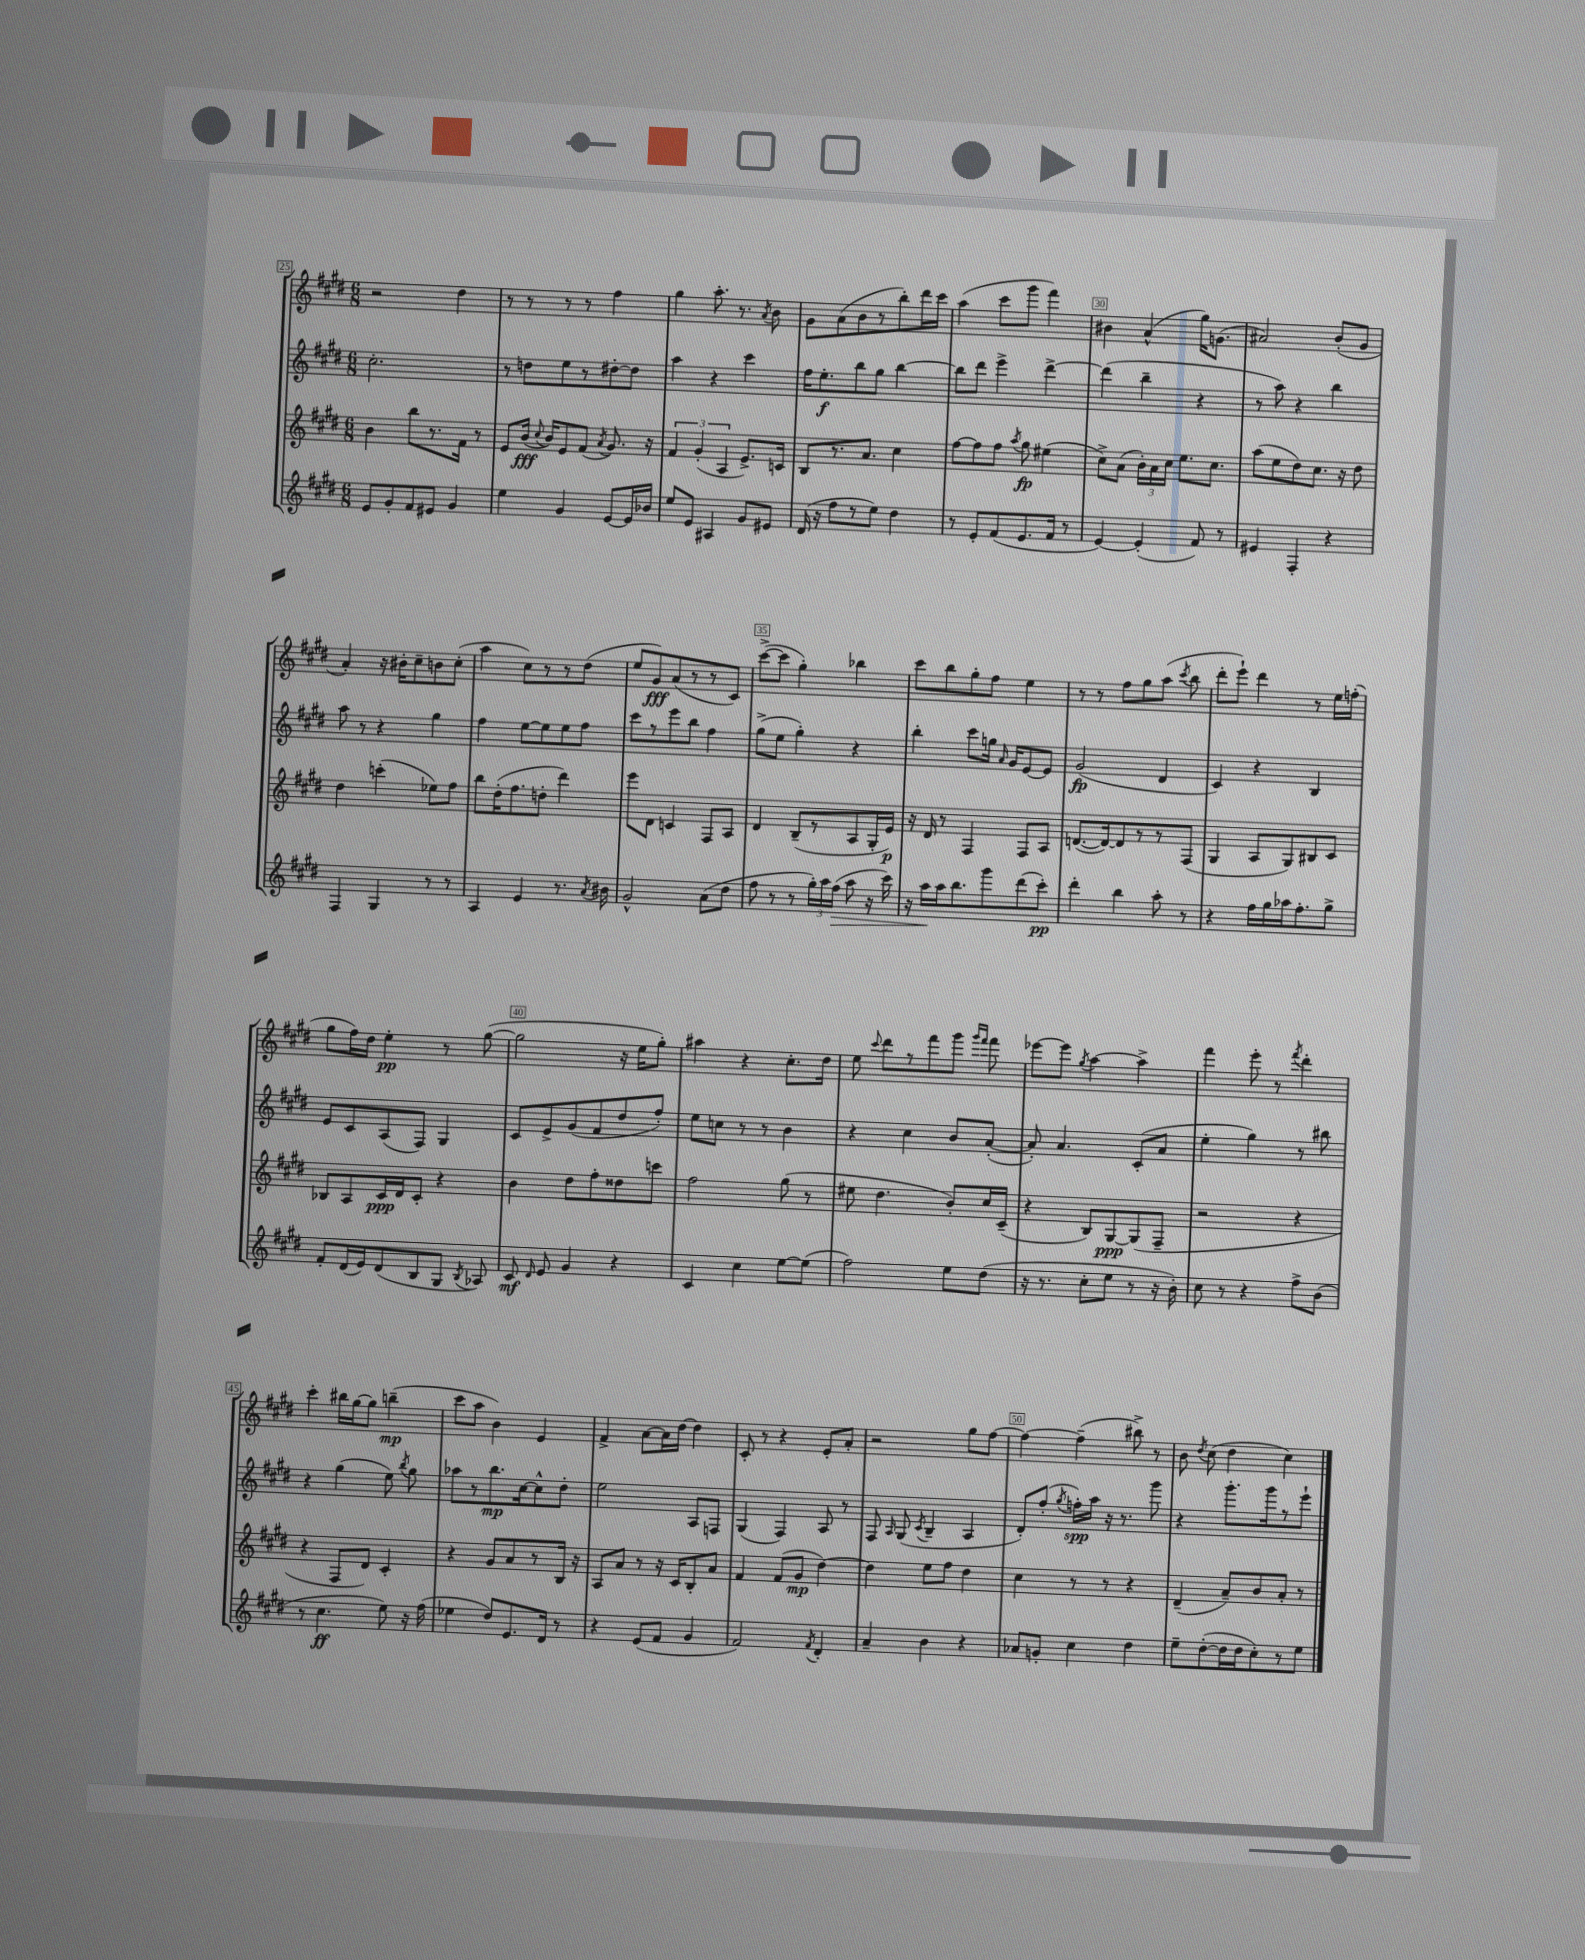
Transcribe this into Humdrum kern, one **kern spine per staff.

**kern	**dynam	**kern	**dynam	**kern	**dynam	**kern	**dynam
*part4	*part4	*part3	*part3	*part2	*part2	*part1	*part1
*staff4	*staff4	*staff3	*staff3	*staff2	*staff2	*staff1	*staff1
*clefG2	*	*clefG2	*	*clefG2	*	*clefG2	*
*k[f#c#g#d#]	*	*k[f#c#g#d#]	*	*k[f#c#g#d#]	*	*k[f#c#g#d#]	*
*M6/8	*	*M6/8	*	*M6/8	*	*M6/8	*
=25	=25	=25	=25	=25	=25	=25	=25
8e/L	.	4b\	.	2.cc#'\	.	2r	.
8g#'/	.	.	.	.	.	.	.
8f#/	.	8bb\L	.	.	.	.	.
8e#X/J	.	8.r	.	.	.	.	.
4g#/	.	.	.	.	.	4dd#\	.
.	.	16f#\Jk	.	.	.	.	.
.	.	8r	.	.	.	.	.
=26	=26	=26	=26	=26	=26	=26	=26
4ee\	.	8e/L	.	8r	.	8r	.
.	.	(16b/Jk	fff	8ddn\L	.	8r	.
.	.	8qqcc#/	.	.	.	.	.
.	.	16b/KL)	.	.	.	.	.
4g#/	.	8e/	.	8ee\	.	8r	.
.	.	(8f#/J	.	8r	.	8r	.
.	.	8qa/	.	.	.	.	.
[8e/L	.	8.g#/)	.	[8dd#X'\	.	4ff#\	.
16e/L]	.	.	.	8dd#\J]	.	.	.
16b-X/JJ	.	16r	.	.	.	.	.
=27	=27	=27	=27	=27	=27	=27	=27
8ee/L	.	6f#/	.	4aa\	.	4gg#\	.
8e/J	.	.	.	.	.	.	.
.	.	(6g#'/	.	.	.	.	.
4A#X/	.	.	.	4r	.	8.aa'\	.
.	.	6A/	.	.	.	.	.
.	.	.	.	.	.	8.r	.
8g#/L	.	8.e^/L)	.	4ccc#\	.	.	.
.	.	.	.	.	.	8qa/	.
8e#X/J	.	.	.	.	.	8b\	.
.	.	16cn/Jk	.	.	.	.	.
=28	=28	=28	=28	=28	=28	=28	=28
(16d#/	.	8B/L	.	16ff#\KL	.	8g#\L	.
16r	.	.	.	8.ee'\	f	.	.
8ff#\L	.	8.r	.	.	.	(8a\	.
8r	.	.	.	8bb\	.	8b\	.
.	.	8.a/J	.	.	.	.	.
8ee\J)	.	.	.	8gg#\J	.	8r	.
4dd#\	.	4cc#\	.	[4bb\	.	8bb'\)	.
.	.	.	.	.	.	16ddd#\L	.
.	.	.	.	.	.	16ccc#\JJ	.
=29	=29	=29	=29	=29	=29	=29	=29
8r	.	[8ff#\L	.	8bb\L]	.	(4aa\	.
8e'/L	.	8ff#\]	.	8ddd#\J	.	.	.
(8f#/	.	8ff#\J	.	4eee^\	.	8ccc#\L	.
.	.	8qaa/	.	.	.	.	.
8.e/	.	8gg#\	fp	.	.	8ggg#\J	.
.	.	(4ee#X\	.	[4ddd#^\	.	4fff#\)	.
16f#/Jk	.	.	.	.	.	.	.
8r	.	.	.	.	.	.	.
=30	=30	=30	=30	=30	=30	=30	=30
[4e/)	.	8cc#^\L)	.	(4ddd#\]	.	4b#X\	.
.	.	(8a\J	.	.	.	.	.
(4e'/]	.	24b'\LL)	.	4bb~\	.	(4a^^/	.
.	.	24a\	.	.	.	.	.
.	.	24cc#\JJ	.	.	.	.	.
.	.	8.ee\L	.	.	.	.	.
8f#/)	.	.	.	4r	.	16gg#\KL)	.
.	.	8.cc#\J	.	.	.	(8.gn\J	.
8r	.	.	.	.	.	.	.
=31	=31	=31	=31	=31	=31	=31	=31
4e#X/	.	(8aa\L	.	8r	.	2a#X/)	.
.	.	8ee\	.	8aa\)	.	.	.
4F#'/	.	8dd#\)	.	4r	.	.	.
.	.	8.cc#\J	.	.	.	.	.
4r	.	.	.	4bb\	.	(8b'/L	.
.	.	16r	.	.	.	.	.
.	.	8dd#\	.	.	.	8g#/J	.
!!LO:LB:g=z
=32	=32	=32	=32	=32	=32	=32	=32
4F#/	.	4dd#\	.	8aa\	.	4a'/)	.
.	.	.	.	8r	.	.	.
4G#/	.	(4cccn'\	.	4r	.	16r	.
.	.	.	.	.	.	16b#X'\KL	.
.	.	.	.	.	.	8cc#~\	.
8r	.	8ee-X\L)	.	4gg#\	.	8bn\	.
8r	.	8ff#\J	.	.	.	(8cc#'\J	.
=33	=33	=33	=33	=33	=33	=33	=33
4A/	.	8bb\L	.	4ff#\	.	4aa\	.
.	.	(16dd#'\K	.	.	.	.	.
.	.	8.ff#\	.	.	.	.	.
4e/	.	.	.	[8ee\L	.	8cc#\L)	.
.	.	8ddn'\J	.	8ee\]	.	8r	.
8.r	.	4ddd#\)	.	8ee\	.	8r	.
.	.	.	.	8ff#\J	.	(8dd#\J	.
8qa/	.	.	.	.	.	.	.
16b#X\	.	.	.	.	.	.	.
=34	=34	=34	=34	=34	=34	=34	=34
2g#^^/	.	8eee\L	.	8ccc#\L	.	8ee/L	.
.	.	8d#\J	.	8r	.	8g#/)	fff
.	.	4cn/	.	8eee\	.	(8a/	.
.	.	.	.	8bb\J	.	8r	.
(8a\L	.	8F#/L	.	4ff#\	.	8r	.
8dd#\J	.	8A/J	.	.	.	8c#/J)	.
=35	=35	=35	=35	=35	=35	=35	=35
8ff#\	.	4d#/	.	(8gg#^\L	.	([8ccc#^\L	.
8r	.	.	.	8ee\J	.	8ccc#\J]	.
8r	.	(8B~/L	.	4gg#'\)	.	4gg#'\)	.
24gg#'\LL)	.	8r	.	.	.	.	.
24aa\	.	.	.	.	.	.	.
!	!LO:HP:b	!	!	!	!	!	!
(24ff#\JJ	>	.	.	.	.	.	.
8aa\	.	8A/	.	4r	.	4bb-X\	.
16r	.	16G#'/L	.	.	.	.	.
16ccc#\)	.	16e/JJ)	p	.	.	.	.
=36	=36	=36	=36	=36	=36	=36	=36
16r	.	16r	.	4bb'\	.	8ccc#\L	.
16aa\LL	.	16d#/	.	.	.	.	.
16aa\J	]	8r	.	.	.	8bb\	.
8.bb\	.	.	.	.	.	.	.
.	.	4F#/	.	8ccc#\L	.	8gg#'\	.
8ggg#\	.	.	.	16ggn\Jk	.	8ff#\J	.
.	.	.	.	16qqa/	.	.	.
.	.	.	.	16g#/KL	.	.	.
(8ddd#\	.	8F#/L	.	[8e/	.	4ee\	.
8ccc#'\J)	pp	8A/J	.	8e/J]	.	.	.
=37	=37	=37	=37	=37	=37	=37	=37
4ddd#'\	.	([8.dn/L	.	(2g#/	fp	8r	.
.	.	.	.	.	.	8r	.
.	.	16d/k_)	.	.	.	.	.
4bb\	.	8d/]	.	.	.	8ff#\L	.
.	.	8r	.	.	.	8gg#\	.
8aa'\	.	8r	.	4d#/	.	(8aa\J	.
.	.	.	.	.	.	8qccc#/	.
8r	.	(8F#/J	.	.	.	8bb\	.
=38	=38	=38	=38	=38	=38	=38	=38
4r	.	4G#/	.	4c#/)	.	8ddd#'\L	.
.	.	.	.	.	.	8eee`\J)	.
16ff#\LL	.	8A/L	.	4r	.	4ddd#\	.
16gg#\	.	.	.	.	.	.	.
16aa-X\J	.	8G#/)	.	.	.	.	.
8.ff#'\	.	.	.	.	.	.	.
.	.	8B#X/	.	4B/	.	8r	.
8gg#^\J	.	8c#/J	.	.	.	16ee\LL	.
.	.	.	.	.	.	(16ffn'\JJ	.
!!LO:LB:g=z
=39	=39	=39	=39	=39	=39	=39	=39
8f#'/L	.	8B-X/L	.	8e/L	.	8gg#\L	.
(16d#/L	.	8A/	.	8c#/	.	16ff#\L)	.
16e/J)	.	.	.	.	.	16dd#\JJ	.
(8d#/	.	16c#/L	ppp	(8A/	.	4ee'\	pp
.	.	16d#/J	.	.	.	.	.
8B/	.	8c#'/J	.	8F#/J)	.	.	.
8G#/J	.	4r	.	4G#/	.	8r	.
8qB/	.	.	.	.	.	.	.
8A-X/)	.	.	.	.	.	([8gg#\	.
=40	=40	=40	=40	=40	=40	=40	=40
8c#/	mf	4b\	.	8c#/L	.	2gg#\]	.
16qqd#/	.	.	.	.	.	.	.
8e/	.	.	.	8e^/	.	.	.
4g#/	.	8dd#\L	.	(8g#/	.	.	.
.	.	8ff#'\	.	8f#/	.	.	.
4r	.	8dd##X\	.	8dd#/	.	16r	.
.	.	.	.	.	.	16ee\KL	.
.	.	8cccn\J	.	8ff#'/J)	.	8gg#'\J)	.
=41	=41	=41	=41	=41	=41	=41	=41
4c#/	.	2ff#\	.	8ee\L	.	4aa#X\	.
.	.	.	.	8ccn\J	.	.	.
4cc#\	.	.	.	8r	.	4r	.
.	.	.	.	8r	.	.	.
[8ee\L	.	(8gg#\	.	4b\	.	8.cc#'\L	.
(8ee\J]	.	8r	.	.	.	.	.
.	.	.	.	.	.	16dd#\Jk	.
=42	=42	=42	=42	=42	=42	=42	=42
2ff#\)	.	8ee#X\	.	4r	.	8ee\	.
.	.	.	.	.	.	8qqccc#/	.
.	.	4.dd#\	.	.	.	8ddd#\L	.
.	.	.	.	4cc#\	.	8r	.
.	.	.	.	.	.	8fff#\	.
8ee\L	.	8b'/L)	.	8b/L	.	8ggg#\J	.
.	.	.	.	.	.	16qqggg#/LL	.
.	.	.	.	.	.	16qqfff#/JJ	.
(8dd#\J	.	16cc#/L	.	([8a'/J	.	8fff#\	.
.	.	(16c#~/JJ	.	.	.	.	.
=43	=43	=43	=43	=43	=43	=43	=43
16r	.	4r	.	8a'/])	.	[8eee-X\L	.
8.r	.	.	.	.	.	.	.
.	.	.	.	4.a/	.	8eee-\J]	.
.	.	.	.	.	.	8qgg#/	.
8cc#'\L	.	8B/L)	.	.	.	[4aa\	.
8ee\J	.	[8G#/	ppp	.	.	.	.
8r	.	(8G#/]	.	(8c#'/L	.	4aa^\]	.
16r	.	8F#~/J	.	8a/J	.	.	.
16b'\)	.	.	.	.	.	.	.
=44	=44	=44	=44	=44	=44	=44	=44
8cc#\	.	2r	.	4ee'\	.	4fff#\	.
8r	.	.	.	.	.	.	.
4r	.	.	.	4gg#\)	.	8eee'\	.
.	.	.	.	.	.	8r	.
.	.	.	.	.	.	8qfff#/	.
8ff#^\L	.	4r	.	8r	.	4ddd#'\	.
(8b\J	.	.	.	8bb#X\	.	.	.
!!LO:LB:g=z
=45	=45	=45	=45	=45	=45	=45	=45
8r	.	4r	.	4r	.	4ccc#'\	.
4.cc#\	ff	.	.	.	.	.	.
.	.	8F#/L	.	(4gg#\	.	16bb#X\LL	.
.	.	.	.	.	.	[16gg#\J	.
.	.	8d#/J)	.	.	.	8gg#\J]	.
8ee\)	.	4c#'/	.	8ee\)	.	(4bbn~\	mp
.	.	.	.	8qbb/	.	.	.
16r	.	.	.	8gg#\	.	.	.
(16ff#\	.	.	.	.	.	.	.
=46	=46	=46	=46	=46	=46	=46	=46
4ee-X\	.	4r	.	8aa-X\L	.	8ccc#\L	.
.	.	.	.	8r	.	8aa\J	.
8dd#/L)	.	8g#/L	.	8.bb\	mp	4b\)	.
8.e/	.	8a/	.	.	.	.	.
.	.	.	.	[16cc#\k	.	.	.
.	.	8r	.	8cc#^^\]	.	4e/	.
16d#/Jk	.	.	.	.	.	.	.
8r	.	16B/Jk	.	8dd#'\J	.	.	.
.	.	16r	.	.	.	.	.
=47	=47	=47	=47	=47	=47	=47	=47
4r	.	8A/L	.	2ee\	.	4f#^/	.
.	.	8a/J	.	.	.	.	.
(8e/L	.	8r	.	.	.	[8a\L	.
8f#/J	.	16r	.	.	.	16a\L]	.
.	.	16c#/KL	.	.	.	[16dd#\JJ	.
4g#/	.	8B'/	.	8A/L	.	4dd#\]	.
.	.	8a/J	.	8Fn/J	.	.	.
=48	=48	=48	=48	=48	=48	=48	=48
2f#/)	.	4f#/	.	(4G#/	.	8c#'/	.
.	.	.	.	.	.	8r	.
.	.	(8f#/L	.	4F#/)	.	4r	.
.	.	8g#/J	mp	.	.	.	.
8qf#/	.	.	.	.	.	.	.
4d#'/	.	[4dd#\)	.	8A/	.	8e'/L	.
.	.	.	.	8r	.	8a'/J	.
=49	=49	=49	=49	=49	=49	=49	=49
4a~/	.	4dd#\]	.	8F#/	.	2r	.
.	.	.	.	16qqA/	.	.	.
.	.	.	.	(8G#/	.	.	.
.	.	.	.	8qc#/	.	.	.
4b\	.	8ee\L	.	4B~/	.	.	.
.	.	8ff#\J	.	.	.	.	.
4r	.	4dd#\	.	4A/	.	8gg#\L	.
.	.	.	.	.	.	[8ff#\J	.
=50	=50	=50	=50	=50	=50	=50	=50
8a-X/L	.	4cc#\	.	8d#'/L)	.	4ff#\_	.
8gn'/J	.	.	.	(8ff#'/J	.	.	.
.	.	.	.	8qgg#/	.	.	.
4cc#\	.	8r	.	16ffn'\LL)	spp	(4ff#~\]	.
.	.	.	.	16aa\JJ	.	.	.
.	.	8r	.	16r	.	.	.
.	.	.	.	8.r	.	.	.
4dd#\	.	4r	.	.	.	8bb#X^\)	.
.	.	.	.	8ggg#\	.	8r	.
=51	=51	=51	=51	=51	=51	=51	=51
8ee~\L	.	(4d#~/	.	4r	.	8b\	.
.	.	.	.	.	.	8qdd#/	.
([8dd#'\	.	.	.	.	.	(8cc#\	.
16dd#\L]	.	8a~/L)	.	8.ggg#'\L	.	4dd#\	.
16dd#\J	.	.	.	.	.	.	.
8cc#'\)	.	8b/	.	.	.	.	.
.	.	.	.	16ggg#\k	.	.	.
8r	.	8a'/J	.	8r	.	4cc#\)	.
8ee\J	.	8r	.	8eee`\J	.	.	.
==	==	==	==	==	==	==	==
*-	*-	*-	*-	*-	*-	*-	*-
